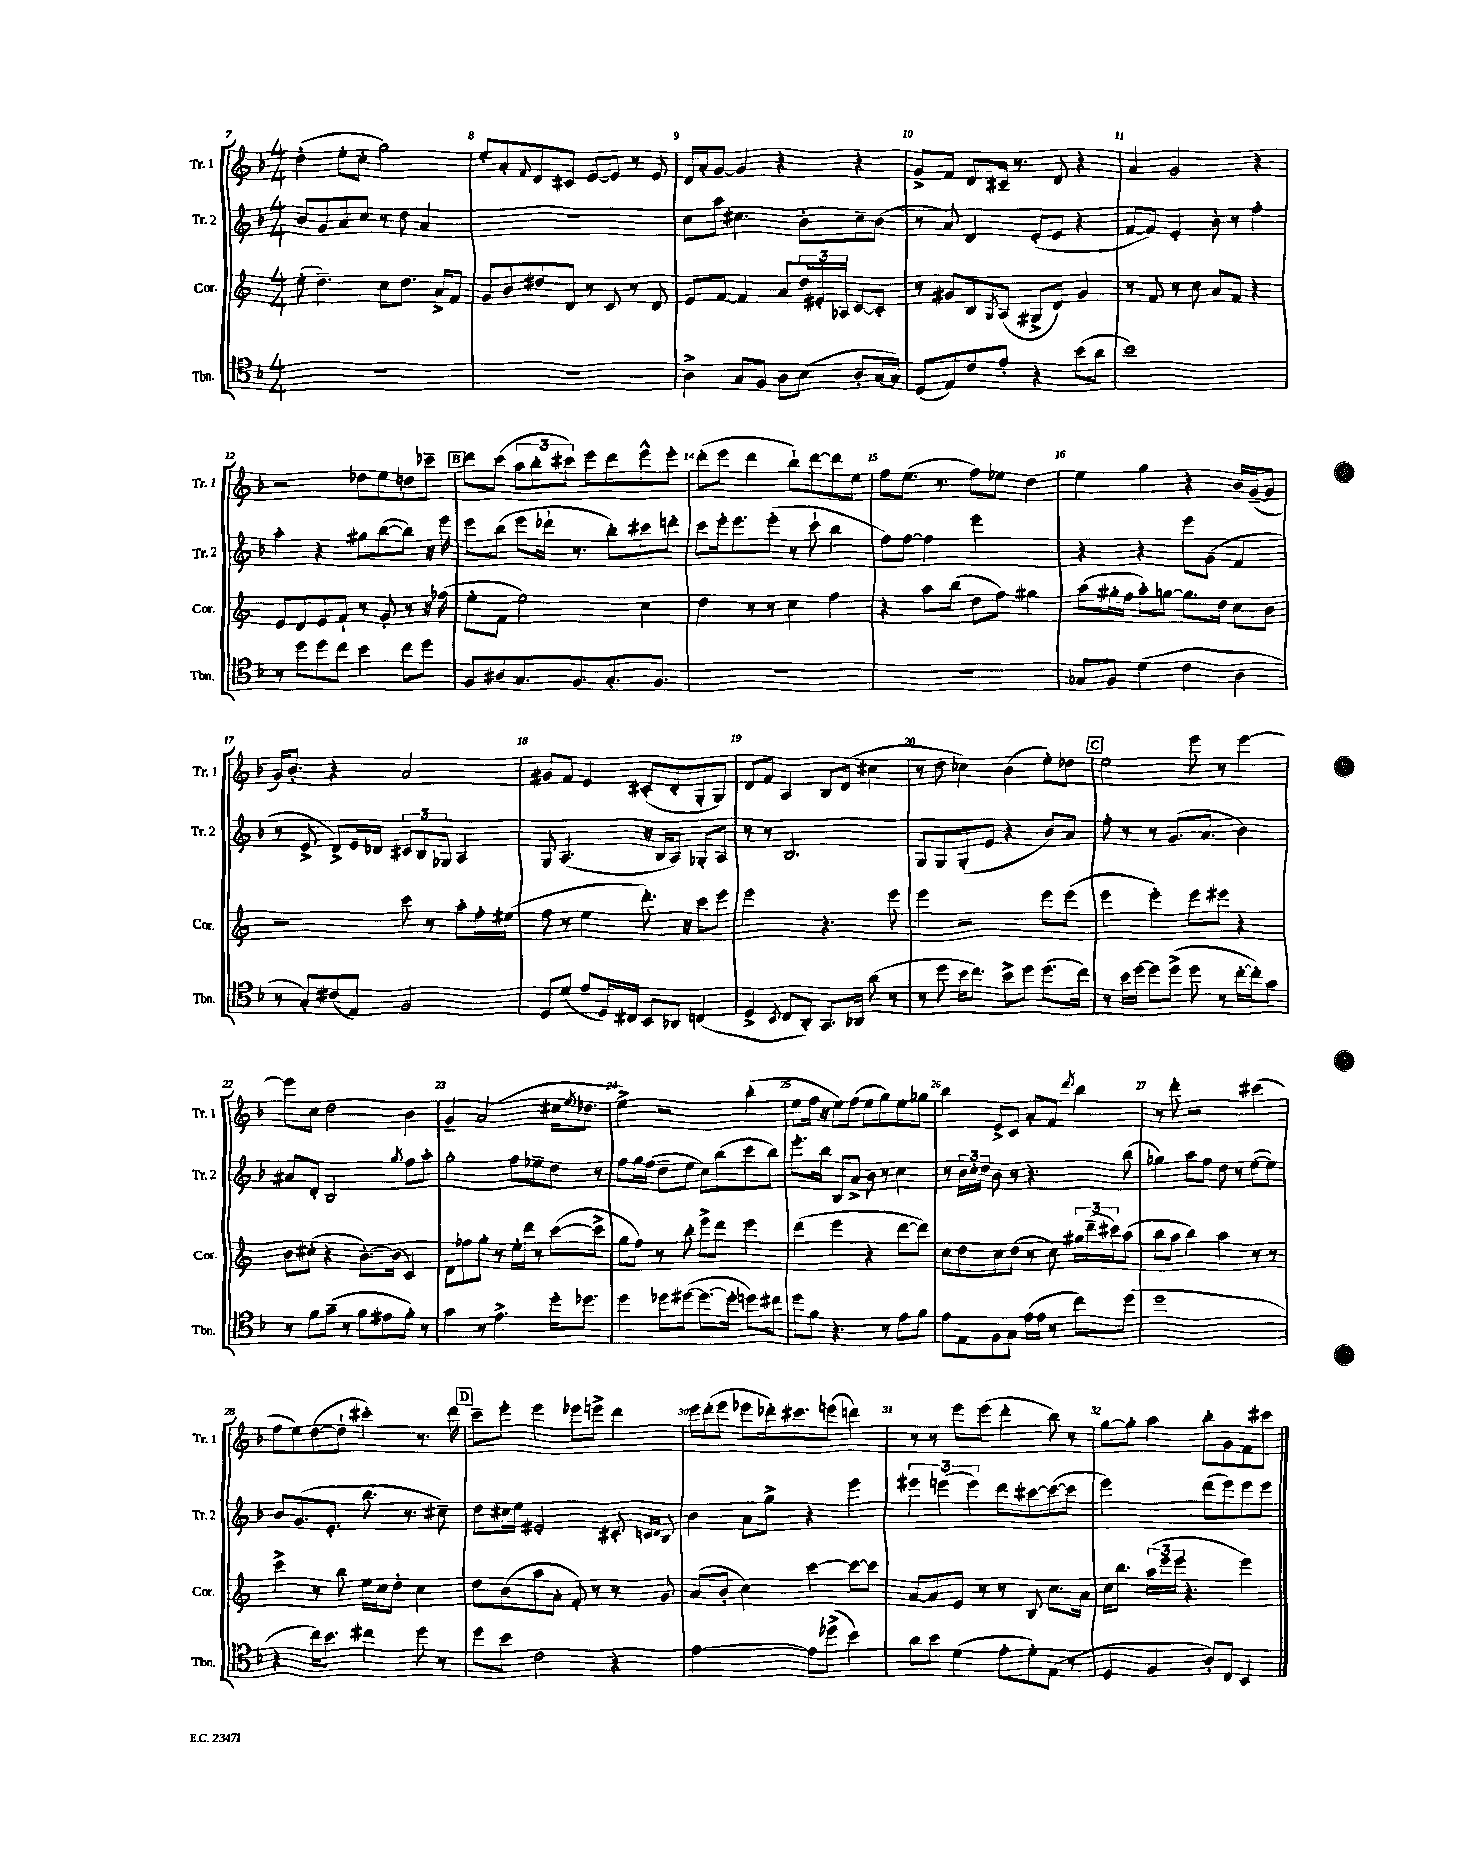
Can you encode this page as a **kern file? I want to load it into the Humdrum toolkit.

**kern	**kern	**kern	**kern
*staff4	*staff3	*staff2	*staff1
*clefC4	*clefG2	*clefG2	*clefG2
*k[b-]	*k[]	*k[b-]	*k[b-]
*M4/4	*M4/4	*M4/4	*M4/4
1r	(8ee'\	8b-/L	(4dd'\
.	4.dd~\)	8g/	.
.	.	8a/	8ee'\L
.	.	8cc/J	8cc'\J
.	8cc\L	8r	2gg\)
.	8.dd\J	8dd\	.
.	.	4a/	.
.	16a^/LK	.	.
.	8f/J	.	.
=	=	=	=
1r	8g/L	1r	8ee'/L
.	8b/	.	8a'/
.	.	.	8qqf/
.	8dd#/	.	8d/
.	8d/J	.	8c#/J
.	8r	.	[8e/L
.	8c/	.	8e/]J
.	8r	.	8r
.	8d/	.	8e/
=	=	=	=
4A^\	8e/L	8cc\L	16d/LL
.	.	.	16a'/J
.	[8f/J	8aa\J	[8g/J
8G/L	4f/]	4.cc#\	4g/]
8F/J	.	.	.
8A\L	8a/L	.	4r
(8B-\J	24dd/L	8b-'\L	.
.	24e#'/	.	.
.	24A-/JJ	.	.
8A'/L	[8c/L	8cc#~\	4r
[16G/L	8c'/]J	(8b-\J	.
16G/]JJ)	.	.	.
=	=	=	=
(8D/L	8r	8r	8g^/L
8E/)	8g#/L	8a/)	8f/J
8c/	8B/	4d/	8d/L
.	8qG/	.	.
8e'/J	(8A/J	.	16c#~/Jk
.	.	.	8.r
4r	8G#^/L	(8e'/L	.
.	8d/J)	8e/J	8d/
(8b-\L	4g#/	4r	4r
8a\J	.	.	.
=	=	=	=
1b-)	8r	[8f/L	4a/
.	8f/	8f/]J)	.
.	8r	4e'/	2g/
.	8cc\	.	.
.	8a/L	8b-'\	.
.	8f/J	8r	.
.	4r	4ff'\	4r
=	=	=	=
8r	8e/L	4aa'\	2r
8dd\L	8d/	.	.
8dd\	8e/	4r	.
8cc\J	8f`/J	.	.
4b-\	8r	8gg#\L	8dd-\L
.	8g'/	([8bb-\	8ee\
8cc\L	8r	8bb-\]J)	8dd\
8dd\J	16r	16r	8ccc-~\J
.	(16ff-\	16eee\	.
=	=	=	=
8F/L	8ee'\L	8eee\L	8ddd\L
8A#/	8f\J	(8bb-\J	(8ccc\J
8.G/	2ee\)	8eee\L	12aa\L
.	.	.	12bb-'\
.	.	16ddd-`\Jk	.
.	.	.	12ccc#\J)
8.F/	.	8.r	.
.	.	.	8eee\L
8.G'/	.	8bb-'\L)	8ddd\
.	4cc\	8ccc#\	8eee^^\
8.F/J	.	.	.
.	.	8ddd'\J	8eee'\J
=	=	=	=
1r	4dd\	8ccc\L	(8ddd'\L
.	.	16eee'\k	8eee\J
.	.	8.eee\	.
.	8r	.	4ddd\
.	8r	(8eee'\J	.
.	4cc\	8r	8bb-`\L)
.	.	8ccc`\	[8ddd\
.	4ff\	4bb-\	8ddd\]
.	.	.	8ee\J
=	=	=	=
1r	4r	8ff\L)	8ff\L
.	.	[8ff\J	(8.ee\J
.	8aa\L	4ff\]	.
.	.	.	8.r
.	(8bb\J	.	.
.	8dd\L	2eee\	8ff\L)
.	8ff\J)	.	8ee-\J
.	4gg#\	.	4dd\
=	=	=	=
8G-/L	(8aa\L	4r	4ee\
8F/J	16gg#'\L	.	.
.	16ff\JJ	.	.
(4d\	8aa'\L)	4r	4gg\
.	[8gg\J	.	.
4c\	8.gg\]L	8eee\L	4r
.	.	(8g\J	.
.	16dd\Jk	.	.
4A\	8cc\L	4f/	16b-/LL
.	.	.	([16g~/J
.	8b\J	.	8g/]J
=	=	=	=
8r	2r	8r	16g/LK)
.	.	.	8.b-'/J
8G'/L)	.	8e^/	.
(8c#/	.	8d^/L)	4r
8E/J)	.	16e/L	.
.	.	16d-/JJ	.
2F/	8ccc\	12c#/L	2a/
.	.	12B-/	.
.	8r	.	.
.	.	12G-/J	.
.	8aa'\L	4A/	.
.	16ff'\L	.	.
.	(16ee#\JJ	.	.
=	=	=	=
8D/L	8ff\	8G/	8g#/L
(8d/J	8r	(4.A/	8f/J
8e/L	4ee\	.	4e/
16D/L)	.	.	.
16C#/JJ	.	.	.
8BB-/L	8.ddd'\)	16r	(8c#'/L
.	.	16B-/LK	.
8AA-/J	.	8A/J)	8d'/
.	16r	.	.
(4C/	8ccc\L	8G-'/L	8G'/
.	8eee\J	8A/J	8G/J)
=	=	=	=
4D^/	2eee\	8r	8d/L
.	.	8r	8f/J
8qBB-/	.	.	.
8C/L	.	2.B-/	4A/
8AA'/J)	.	.	.
8.GG/L	4.r	.	8B-/L
.	.	.	(8d/J
16AA-/Jk	.	.	.
(8a\	.	.	4cc#\
8r	8eee\	.	.
=	=	=	=
8r	4eee\	8G/L	8r
8dd\	.	8G/	8dd\
16b-\LK	2r	(8G'/	4cc-\)
8.cc\J)	.	.	.
.	.	8e/J	.
8b-^\L	.	4r	(4b-\
8dd\J	.	.	.
(8.dd\L	8eee\L	8b-/L)	8ee'\L)
.	(8eee\J	8a/J	8dd-\J
16cc\Jk)	.	.	.
=	=	=	=
8r	4eee\	8ff'\	2ee\
16b-\LL	.	8r	.
[16dd\JJ	.	.	.
8dd\]L	4eee'\)	8r	.
(8dd^\J	.	(8.g/L	.
8dd\	8eee\L	.	8eee\
.	.	8.a/J	.
8r	8eee#\J	.	8r
[16cc'\LL	4r	4b-\)	[4eee\
16cc'\]J)	.	.	.
8g\J	.	.	.
=	=	=	=
8r	8b\L	8a#/L	8eee\]L
8f\L	(8cc#'\J	8d'/J	8cc\J
(8g~\J	4r	2B-/	2dd\
8r	.	.	.
8f\L	[8.b'\L)	.	.
8e#\	.	.	.
.	(16b\]Jk	.	.
.	.	8qgg/	.
8f'\J)	4c/)	8ff\L	4b-\
8r	.	8aa'\J	.
=	=	=	=
4g\	8d\L	2gg'\	4g~/
.	8ff-\	.	.
8r	8gg'\J	.	(2a/
4.e^\	8r	.	.
.	16ee'\LL	8ff\L	.
.	16ddd\JJ	.	.
.	8r	8ee-~\	.
16dd'\LK	([8ccc\L	8dd\J	16cc#\LK
.	.	.	8qee/
8.dd-\J	.	.	8.dd-\J
.	8ccc^\]J	8r	.
=	=	=	=
4dd\	8gg\L	8ff\L	4ee^\)
.	8ff\J)	16gg\L	.
.	.	(16ff\JJ	.
8dd-\L	8r	8dd~\L	2r
([8dd#\J	8bb'\	8ee\J	.
8.dd#\_L	8eee^\L	8cc\L)	.
.	8ddd\J	(8bb-\	.
16dd#'\]Jk	.	.	.
8dd\L)	4eee\	8ccc\	(4bb-'\
8cc#\J	.	8bb-\J)	.
=	=	=	=
8dd\L	(4ddd\	8.eee'\L	8ee\L
8f\J	.	.	16ff\Jk
.	.	16bb-\Jk	16r
4.r	4eee\	8B-/L	8ee\L)
.	.	8a^/J	(8ff\J
.	4r	8b-\	8ee\L
8r	.	8r	8gg\)
8e\L	[8ddd\L	4cc\	8ee\
8f\J	8ddd\]J)	.	8gg-\J
=	=	=	=
8e\L	8cc\L	8r	4bb-\
8E\	8dd\	24b-\LL	.
.	.	24cc'\	.
.	.	24dd\JJ	.
8F\	8cc\	8b-\	8e^/L
8G\J	(8dd\J	8r	8c/J
(16e\LL	8r	4.r	8a'/L
16e\JJ	.	.	.
8r	8cc\)	.	8f/J
.	.	.	8qddd/
8cc\L)	24gg#\LL	.	4bb-\
.	(24ddd~\	.	.
.	24ccc#\J)	.	.
(8dd\J	(8aa\J	(8bb-\	.
=	=	=	=
1dd	8bb\L	4gg-\)	8r
.	8aa\J	.	8ddd'\
.	4bb\)	8aa\L	2r
.	.	8ff\J	.
.	4aa\	8dd\	.
.	.	8r	.
.	8r	([8ee\L	(4ccc#\
.	8r	8ee\]J)	.
=	=	=	=
4r	4ccc^\	8b-/L	8ff\L
.	.	(8.g/	8ee\)
16cc\LK)	8r	.	([8dd\
8.b-\J	.	8.e'/J	.
.	8bb\	.	8dd`\]J
4cc#\	16ee\LL	8.bb-\	4ccc#'\)
.	16cc\J	.	.
.	8dd'\J	.	.
.	.	8.r	.
8dd\	4cc\	.	8.r
8r	.	8cc#~\)	.
.	.	.	16ddd\
=	=	=	=
8dd\L	8dd\L	8dd\L	8ccc~\L
8b-\J	(8b\	16cc#\L	8eee'\J
.	.	16ee\JJ	.
2c\	8aa\	2e#'/	4eee\
.	8a'\J	.	.
.	8f'/)	.	8eee-\L
.	8r	.	8eee^\J
4r	8r	8c#'/	4ddd\
.	.	16qqc/LL	.
.	.	16qqd/JJ	.
.	8g/	8B-/	.
=	=	=	=
[2e\	(8a/L	4b-\	16eee\LL
.	.	.	(16ddd'\J
.	8b'/J	.	8eee\J
.	4cc\)	8a\L	8eee-\L
.	.	8gg^\J	16ddd-'\k)
.	.	.	8.ccc#\
8e\]L	[4ccc\	4r	.
(8dd-^\J	.	.	(8eee\J
4b-\)	8ccc\_L	4eee\	4ddd\)
.	8ccc\]J	.	.
=	=	=	=
8a\L	[8a/L	6eee#\	8r
8b-\J	8a/]	.	8r
.	.	(6eee\	.
(4d\	8e/J	.	8eee\L
.	.	6eee\)	.
.	8r	.	(8eee\J
8e'\L	8r	8ddd\L	4ddd'\
8d'\)	8B/	[8ccc#\	.
(8E\J	8.cc\L	(8ccc#\_	8bb-\)
8r	.	8ccc#\]J	8r
.	16a\Jk	.	.
=	=	=	=
4D/	16cc\LK	2eee\)	[8gg\L
.	8.bb\J	.	.
.	.	.	8gg'\]J
4F/	(24aa\LL	.	4aa\
.	24eee\	.	.
.	24eee\JJ	.	.
.	4.r	.	.
8A'/L)	.	(8ddd\L	8bb-'\L
8C/J	.	8eee\)	8g\
4BB-/	4eee\)	8eee\	8f\
.	.	8eee\J	8ccc#\J
==	==	==	==
*-	*-	*-	*-
